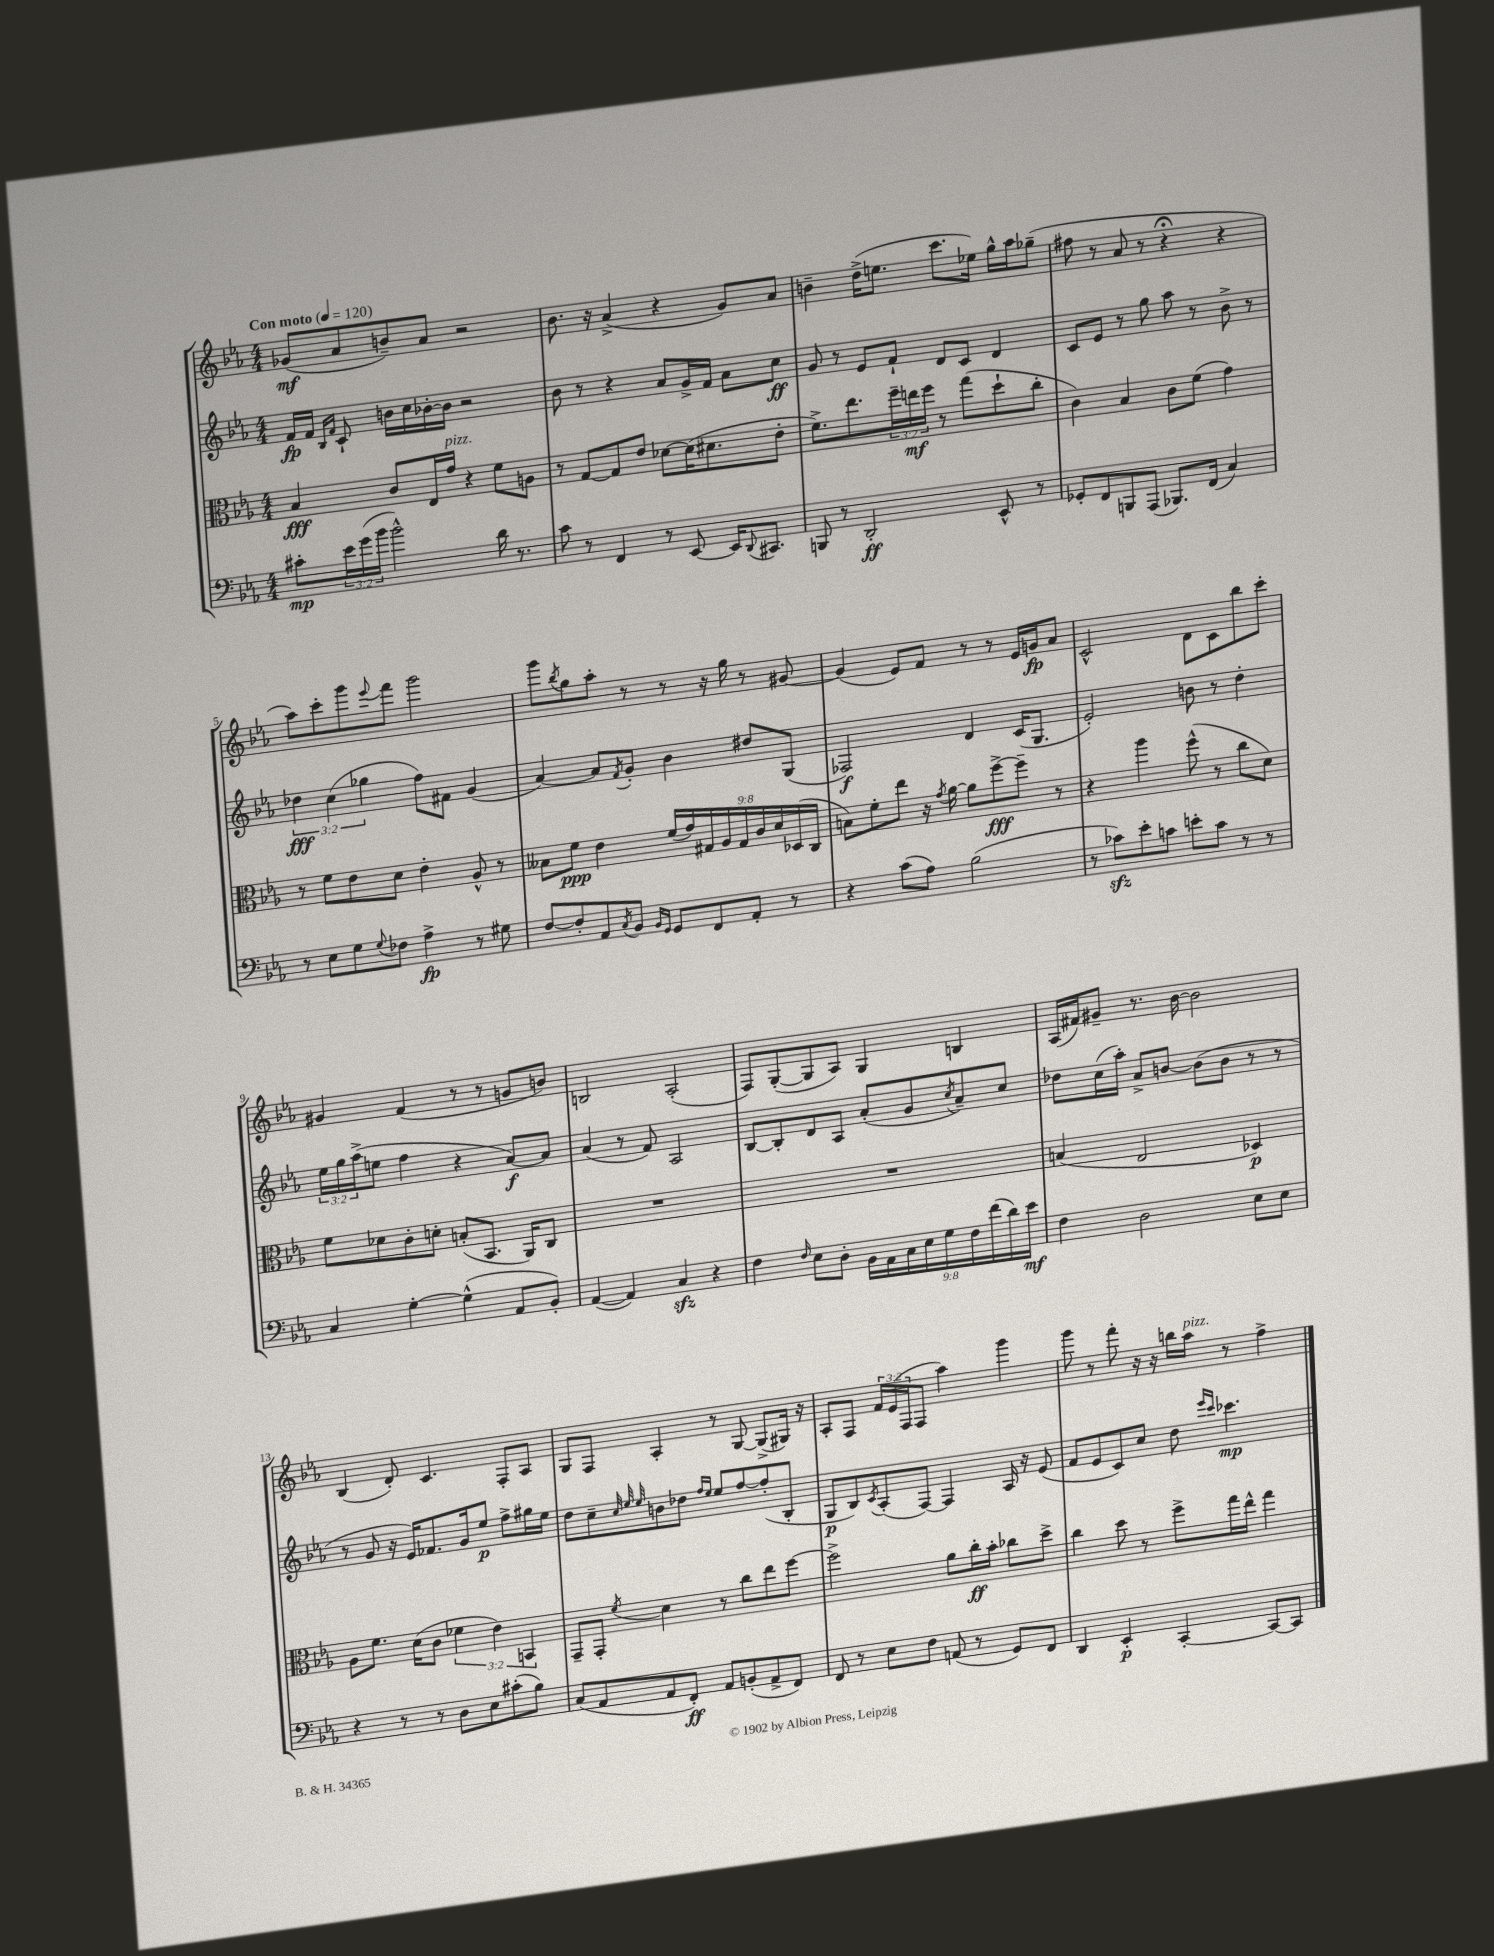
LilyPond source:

<<
\new StaffGroup <<
\new Staff = "s0" {
    \clef treble \key ees \major \numericTimeSignature \time 4/4 \override Staff.TupletNumber.text = #tuplet-number::calc-fraction-text \tempo "Con moto" 4 = 120
    ges'8\mf( aes'8 b'8--) aes'8 r2 |
    bes'8. r16 aes'4->( r4 g'8) aes'8 |
    b'4-- d''16->( e''8. c'''8. ees''16) g''16-^ aes''16 ges''8--( |
    fis''8 r8 aes'8 r8 r4\fermata r4 |
    aes''8) c'''8-. g'''8 \appoggiatura { ees'''8 } f'''8 g'''2 |
    g'''8 \acciaccatura { bes''8 } g''8 aes''8-. r8 r8 r16 g''16 r8 gis'8~ |
    gis'4( ees'8) f'8 r8 r8 ees'16 g'16\fp aes'8 |
    c'2-^ d'8 c'8 bes''8 c'''8-. |
    gis'4 f'4( r8 r8 g'8 b'8) |
    b2 aes2-.( |
    f8) g8~-.( g8 aes8) g4 b4 |
    aes16( fis'16) gis'8-- r8. bes'16~ bes'2 |
    bes4( d'8-.) c'4. f8-. aes8 |
    g8 f8 aes4-. r8 g8~ g8->( gis16) r16 |
    aes8-. f8 \tuplet 3/2 { f'16 ees'16( f16 } f8 aes''4) g'''4 |
    g'''8 r8 f'''8-. r16 r16 b''16 aes''16^\markup { \italic "pizz." } r8 f''4-> \bar "|." |
}
\new Staff = "s1" {
    \clef treble \key ees \major \numericTimeSignature \time 4/4 \override Staff.TupletNumber.text = #tuplet-number::calc-fraction-text
    f'16\fp f'16 \grace { bes16 f'16 } c'8-! b'16 c''16 bes'16~-. bes'16 r2 |
    bes'8 r8 r4 aes'8 g'16-> f'16 aes'8 c''8\ff |
    g'8 r8 ees'8 f'8-! d'8 c'8 d'4 |
    c'8 ees'8 r8 g''8 aes''8 r8 bes'8-> r8 |
    \tuplet 3/2 { des''4\fff c''4( ges''4 } f''8) fis'8 g'4( |
    aes'4~) aes'8 \acciaccatura { f'8 } g'8-. bes'4 dis''8 g8( |
    fes2\f) d'4 c'16( g8. |
    ees'2-.) b'8 r8 d''4-. |
    \tuplet 3/2 { ees''16 g''16 aes''16->( } e''8 f''4 r4 aes'8~\f) aes'8 |
    aes'4( r8 f'8) aes2 |
    bes8~ bes8-. d'8 aes8 aes'8-.( g'8 \acciaccatura { c''8 } aes'8--) c''8 |
    des''8 c''16( aes''16-.) aes'8-> b'8~ b'8( b'8 r8 r8 |
    r8 g'8 r16 ees'16) fes'8. g'16 ees''8\p f''8-> gis''16 ees''16 |
    d''8 c''8-- \grace { c''32 ees''32 ees''32 } b'8 des''8 \grace { f''16 ees''16 } ees''8 f''8~ f''8-.( bes8-. |
    g8\p bes8) \acciaccatura { c'8 } aes8-.( f8~) f4 aes16 r16 ees'8( |
    f'8 ees'8 c'8) c''8 d''8 \grace { ees'''16 c'''16 } ces'''4.\mp \bar "|." |
}
\new Staff = "s2" {
    \clef alto \key ees \major \numericTimeSignature \time 4/4 \override Staff.TupletNumber.text = #tuplet-number::calc-fraction-text
    bes4\fff c'8 ees16 g'16^\markup { \italic "pizz." } r4 f'8 a8 |
    r8 g8~ g8 ees'8 des'8~ des'16( dis'8. ees'8-. |
    f'8.->) ees''8. \tuplet 3/2 { f''16-- e''16\mf f''16 } r8 g''8( d''8-! c''8-. |
    c'4) bes4 c'8 f'8( g'4) |
    r8 f'8 ees'8 d'8 ees'4-. aes8-^ r8 |
    beses8 f'8\ppp ees'4 \tuplet 9/8 { f'16( g'16) gis16 aes16 gis16 c'16 d'16 des16( c16 } |
    b8) f'8-. ees''8 r16 \acciaccatura { g'8 } aes'16~ aes'8 f''8~->\fff f''8-- r8 |
    r4 aes''4 f''8-^( r8 c''8 d'8) |
    f'8 des'8 c'8-. d'8-. b8-.( bes,8. aes,16) c8 |
    R1 |
    R1 |
    b4( ees2 des4\p) |
    aes8 f'8. d'16( c'8 \tuplet 3/2 { fes'4 ees'4) b,4 } |
    g,8-- g,8-. \acciaccatura { f'8 } d'4 r8 c''8 ees''8 f''8~ |
    f''2-> aes'8 c''16-.\ff bes'16-. ces''8 d''8-> |
    c''4 d''8 r8 f''8-> g''16 ees''16-^ g''4 \bar "|." |
}
\new Staff = "s3" {
    \clef bass \key ees \major \numericTimeSignature \time 4/4 \override Staff.TupletNumber.text = #tuplet-number::calc-fraction-text
    cis'8-.\mp \tuplet 3/2 { ees'16 g'16( bes'16 } bes'2-^) d'16 r8. |
    c'8 r8 f,4 r8 ees,8~ ees,16 \appoggiatura { d,8 } cis,8. |
    b,,8 r8 d,2-.\ff ees,8-^ r8 |
    ges,8-. f,8 b,,8 aes,,8( bes,,8.) f,16( c4) |
    r8 ees8 g8 \appoggiatura { g8 } fes8 aes4->\fp r8 gis8 |
    f8~ f8-. aes,8 \acciaccatura { c8 } bes,8 \grace { bes,16 g,16 } g,8 f,8 aes,8-. r8 |
    r4 c'8( aes8) bes2( |
    r8 ces'8\sfz) ees'8-. c'8 e'8-. c'8 r8 r8 |
    c4 g4~-. g4-^( aes,8 bes,8-.) |
    aes,4~( aes,4) c4\sfz r4 |
    f4 \grace { f16 } ees8 d8-. \tuplet 9/8 { bes,16 aes,16 c16 ees16 g16 f16 f'16( d'16) ees'16\mf } |
    f4 d2 ees8 ees8 |
    r4 r8 r8 d8 ees8 cis'8-.( bes8) |
    c8( aes,8 aes,8 f,8-.\ff) aes,8 b,8-.( aes,8-> f,8) |
    f,8 r8 ees8 f8 a,8( r8 g,8) f,8 |
    d,4 ees,4-.\p c,4~-. c,8~ c,8 \bar "|." |
}
>>
>>
